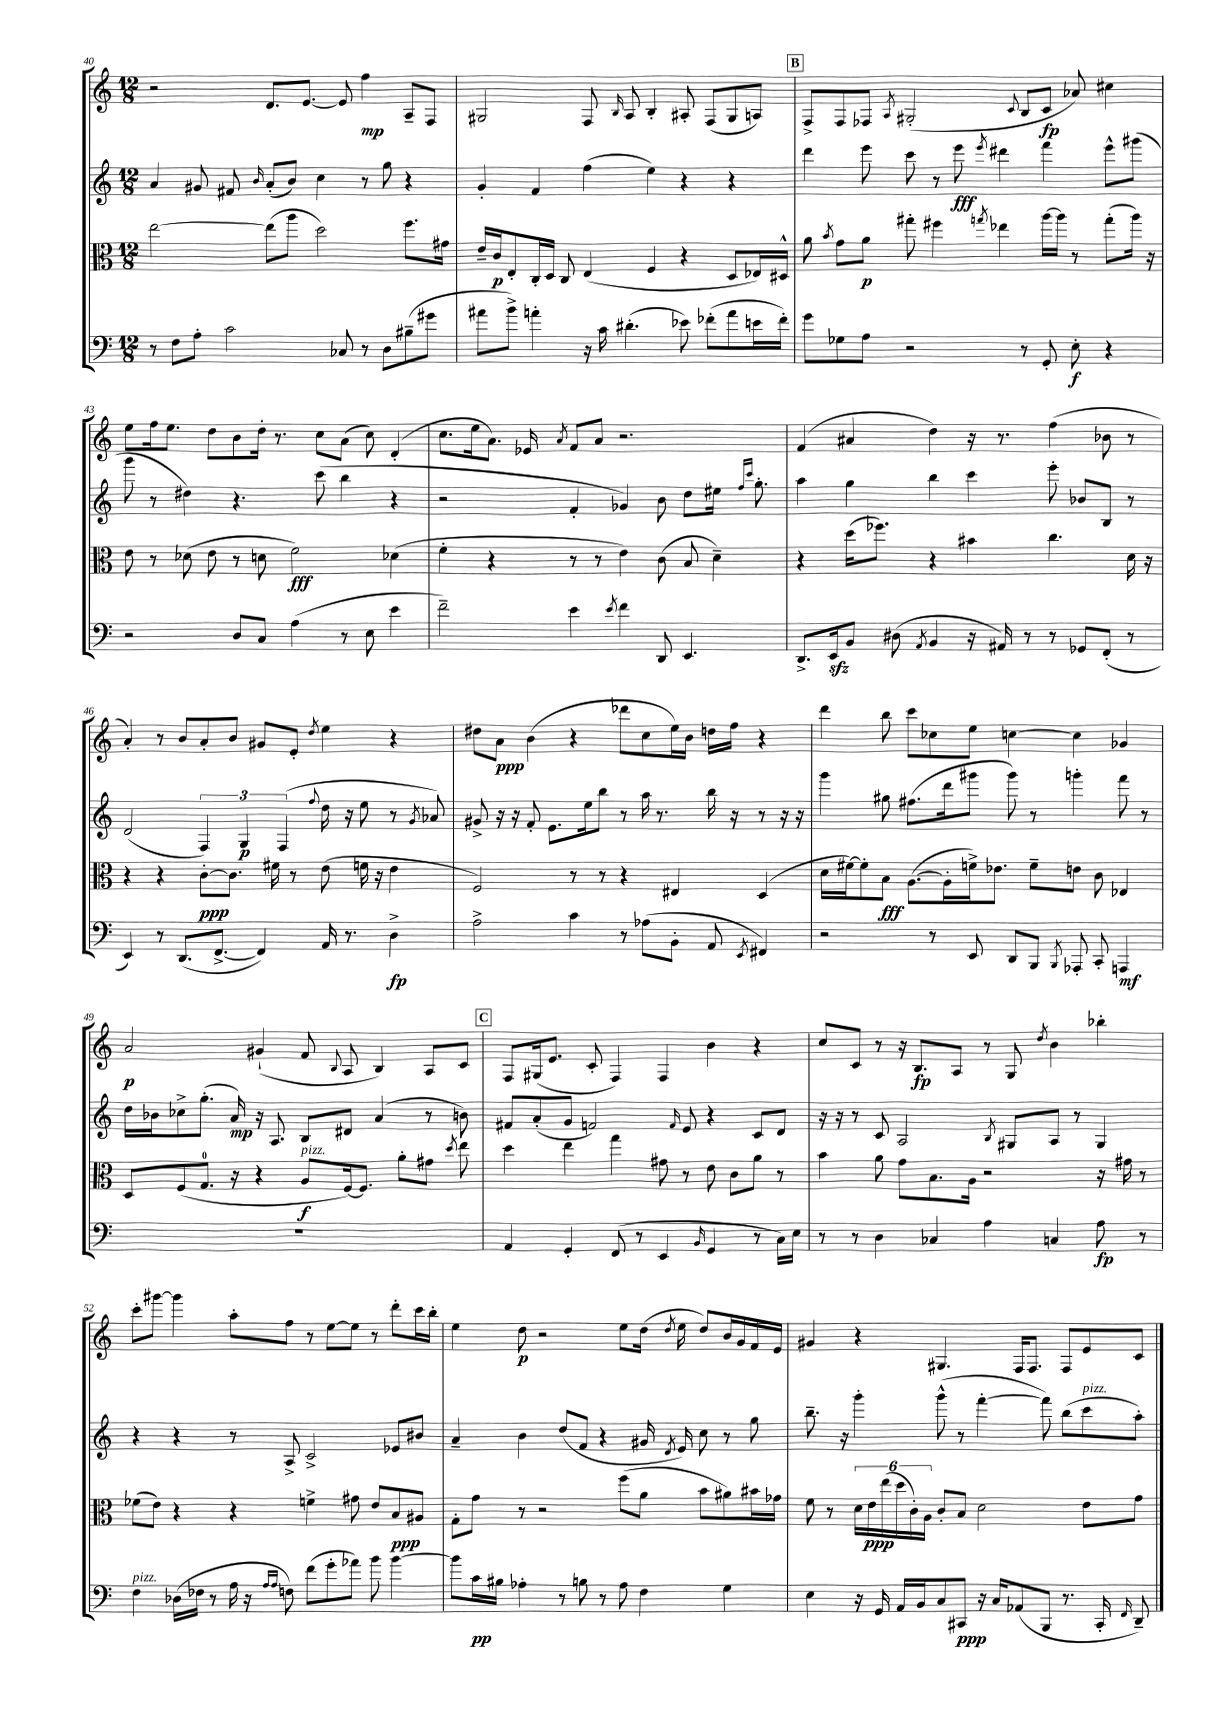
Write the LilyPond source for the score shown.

<<
\new StaffGroup <<
\new Staff = "s0" {
    \clef treble \key c \major \numericTimeSignature \time 12/8
    \autoBeamOff r2 d'8.[ e'8.]~ e'8 f''4\mp a8[-- f8] |
    gis2 f8 \grace { b16 } a8 b4-. ais8-. f8[( gis8 a8]) |
    \mark \markup { \box "B" } f8[-> f8 fes8] \acciaccatura { a8 } gis2-.( \appoggiatura { c'8 } b8[ c'8]\fp aes'8) cis''4 |
    e''8[ f''16 e''8.] d''8[ b'8 d''16]-. r8. c''8[ a'8]( c''8) d'4-.( |
    c''8.[ e''16 a'8.]) ees'16 \acciaccatura { a'8 } f'8[ a'8] r2. |
    f'4( ais'4 d''4) r16 r8. f''4( bes'8 r8 |
    a'4-.) r8 b'8[ a'8-. b'8] gis'8[ e'8]-. \acciaccatura { d''8 } e''4 r4 |
    dis''8[ a'8]\ppp b'4( r4 des'''8[ c''8 e''16) b'16] d''16[ f''16] r4 |
    d'''4 b''8 c'''8[ ces''8 e''8] c''4~ c''4 ges'4 |
    a'2\p gis'4-!( f'8 \appoggiatura { b8 } a8 b4) a8[ c'8] |
    \mark \markup { \box "C" } f8[ gis16( e'8.] c'8-. f4) f4 b'4 r4 |
    c''8[ c'8] r8 r16 b8.[\fp a8] r8 g8 \acciaccatura { d''8 } b'4 bes''4-. |
    c'''8[-. gis'''8]~ gis'''4 a''8[-. f''8] r8 e''8[~ e''8] r8 d'''8[-. c'''16 b''16]-. |
    e''4 d''8\p r2 e''8[ d''16]( \acciaccatura { d''8 } e''16 d''8[) b'16 g'16 f'16 e'16] |
    gis'4 r4 gis4. f16[ f8.] f8[ e'8 c'8] \bar "|." |
}
\new Staff = "s1" {
    \clef treble \key c \major \numericTimeSignature \time 12/8
    \autoBeamOff a'4 gis'8 fis'8 \grace { b'16 } a'8[-.( b'8]) c''4 r8 g''8 r4 |
    g'4-. f'4 f''4( e''4) r4 r4 |
    \mark \markup { \box "B" } d'''4 e'''8 c'''8 r8 e'''8\fff \acciaccatura { e'''8 } dis'''4 f'''4 e'''8[-^ gis'''8]( |
    g'''8 r8 dis''4) r4. c'''8( b''4 r4 |
    r2 f'4-. ges'4) b'8 d''8[ eis''16] \grace { f''16[ c'''16] } g''8.-. |
    a''4 g''4 b''4 c'''4 e'''8-. bes'8[ b8] r8 |
    d'2( \tuplet 3/2 { f4) g4\p f4( } \appoggiatura { f''8 } d''16 r16 e''8 r8 \acciaccatura { g'8 } aes'8) |
    gis'8-> r16 r16 f'8-. e'8.[ e''16 b''8] r8 a''16 r8. b''16 r16 r8 r16 r16 |
    g'''4 gis''8 fis''8.[( d'''16 gis'''8] gis'''8) r8 g'''4-. f'''8 r8 |
    d''16[ bes'16 ces''8-> g''8.]-.( a'16\mp) r16 a8. b8[ dis'8] a'4( r8 b'8) |
    \mark \markup { \box "C" } fis'8[ a'8-.( g'8] f'2) \grace { f'16 } e'8 r4 c'8[ d'8] |
    r16 r16 r8 c'8 a2 \acciaccatura { b8 } gis8[ a8] r8 gis4 |
    r4 r4 r8 a8-> c'2-> ees'8[ bis'8] |
    a'4-- b'4 d''8[( f'8] r4 gis'16 \acciaccatura { d'8 } e'16) c''8 r8 g''8 |
    b''8.-- r16 g'''4-. g'''8-^( r8 f'''4~-. f'''8) b''8[( c'''8^\markup { \italic "pizz." } a''8]-.) \bar "|." |
}
\new Staff = "s2" {
    \clef alto \key c \major \numericTimeSignature \time 12/8
    \autoBeamOff e''2~ e''8[( a''8] d''2) f''8.[ gis'16] |
    e'16[-- c'16\p e8-. c16-. d16] c8 e4( f4 r4 d8[ ees16) dis16]-^ |
    \mark \markup { \box "B" } a'8 \acciaccatura { b'8 } g'8[ a'8]\p gis''8-. fis''4 \acciaccatura { g''8 } ees''4 a''16[~ a''16] r8 g''8[-.( a''16]) r16 |
    e'8 r8 des'8( e'8 r8 d'8 f'2\fff) des'4( |
    f'4-. r4 r8 r8 e'4) c'8( b8 d'4--) |
    r4 d''16[( fes''8.]) r4 bis'4 c''4. d'16 r16 |
    r4 r4 c'8[~-.\ppp c'8.] fis'16 r8 e'8( f'16 r16 e'4 |
    f2) r8 r8 r4 eis4 d4( |
    d'16[ fis'16~) fis'8-. b8]\fff a8.[~( a16-. f'16->) ees'8.] f'8[-- e'8] c'8 ees4 |
    d8[ f8( g8.]-0 r16 r4 a8[\f^\markup { \italic "pizz." } f16~) f8.] a'8[-. gis'8] \acciaccatura { d''8 } e''8 |
    \mark \markup { \box "C" } d''4 e''4 g''4 gis'8 r8 e'8 c'8[ a'8] r8 |
    b'4 a'8 g'8[ b8. a16] r2 r16 gis'16 r8 |
    fes'8[( e'8]) r4 r4 f'4-> gis'8 e'8[ b8\ppp ais8] |
    g8[-. g'8] r8 r2 f''8[( a'8] b'8[ ais'8) bis'16 ges'16] |
    f'8 r8 \tuplet 6/4 { d'16[ e'16\ppp e''16( d''16 c'16-.) a16] } c'8[-. b8] d'2 e'8[ g'8] \bar "|." |
}
\new Staff = "s3" {
    \clef bass \key c \major \numericTimeSignature \time 12/8
    \autoBeamOff r8 f8[ a8]-. c'2 ces8 r8 d8[ bis8--( gis'8] |
    ais'8[ b'8]->) a'4-. r16 c'16 dis'4.-.( ees'8) fes'8[-.( a'8 e'16 fes'16]-.) |
    \mark \markup { \box "B" } g'8[ ges8 a8] r2 r8 g,8-. e8-.\f r4 |
    r2 d8[ c8] a4( r8 e8 e'4 |
    f'2--) e'4 \acciaccatura { e'8 } f'4 d,8 e,4. |
    d,8.[-> e,16\sfz b,8] dis8( \acciaccatura { a,8 } b,4 r16 ais,16) r8 r8 ges,8[ f,8]-.( r8 |
    e,4) r8 d,8.[( f,8.]~-> f,4) a,16 r8. d4->\fp |
    a2-> c'4 r8 aes8[( b,8]-. a,8 \acciaccatura { e,8 } fis,4) |
    r2 r8 e,8 d,8[ b,,8] \acciaccatura { b,,8 } aes,,8-. c,8-. a,,4\mf |
    R1. |
    \mark \markup { \box "C" } a,4 g,4-. f,8( r8 e,4 \grace { b,16 } g,4 r8 c16[) e16] |
    r8 r8 d4 ces4 a4 c4 a8\fp r8 |
    f4^\markup { \italic "pizz." } des16[( fes16] r8 a16 r16 \grace { a16[ a16] } f8) f'8[( g'8-. aes'8]) b'8 b'4~ |
    b'8[ c'16\pp bis16] aes4-. r8 b8 r8 aes8 f4 g4 |
    e4 r16 g,16 a,16[ b,16 c8 cis,8]\ppp r16 c16[ aes,8( b,,8] r8. cis,16-. \grace { f,16 } d,8--) \bar "|." |
}
>>
>>
\layout { \context { \Score currentBarNumber = #40 } }
